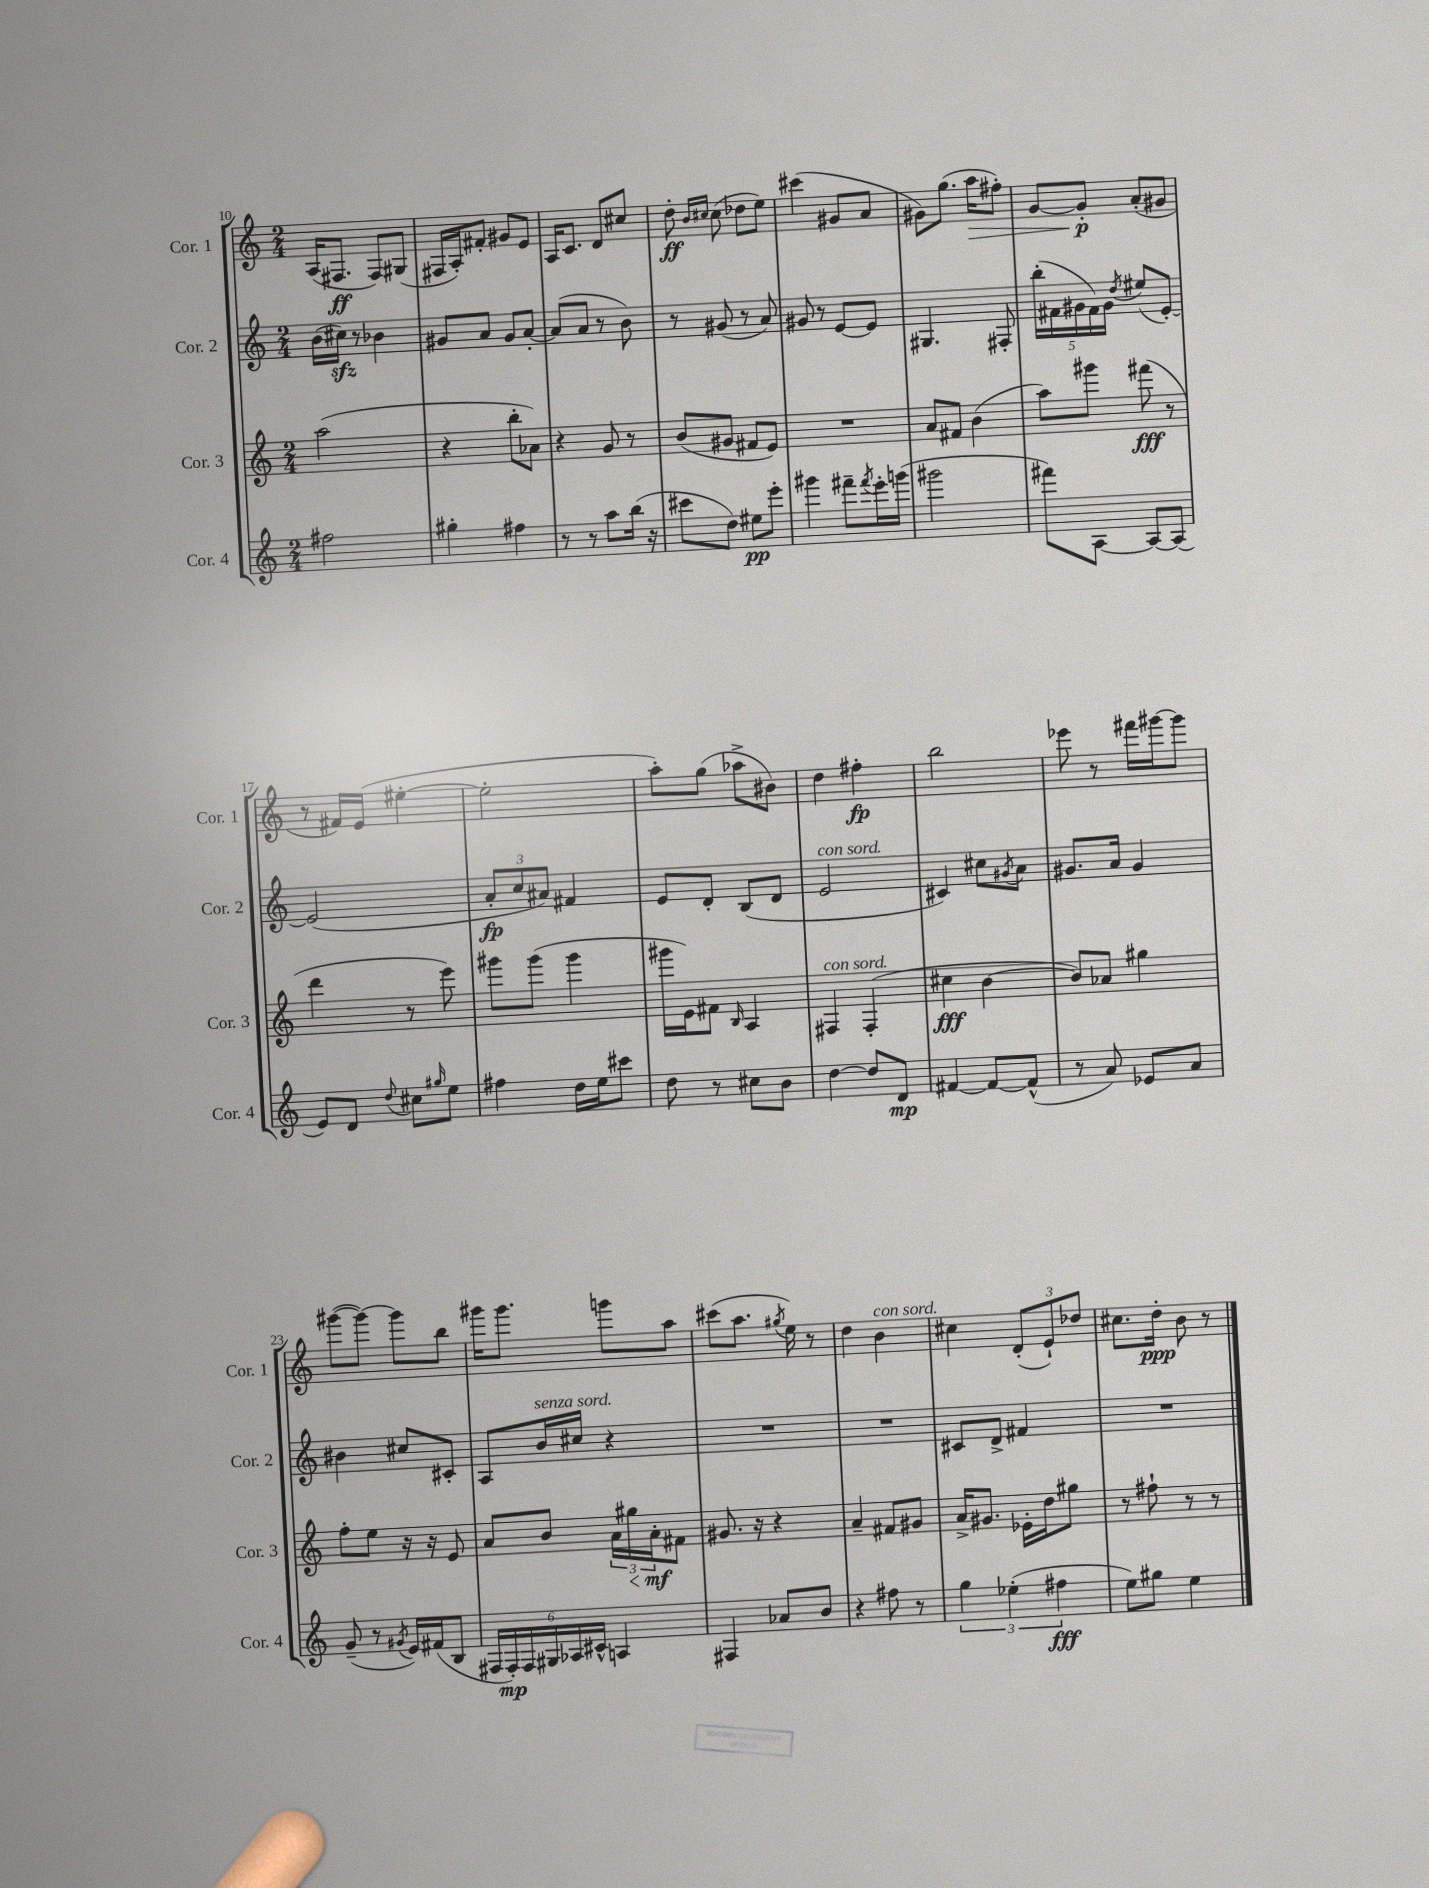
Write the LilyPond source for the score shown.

<<
\new StaffGroup <<
\new Staff = "s0" \with { instrumentName = "Cor. 1" shortInstrumentName = "Cor. 1" } {
    \clef treble \key c \major \numericTimeSignature \time 2/4
    a16( fis8.\ff fis8) gis8( |
    fis16 a16-.) fis'8-. gis'8 e'8 |
    a16 c'8. d'8 cis''8 |
    d''8-.\ff \grace { b'16 cis''16 } cis''8( des''8 e''8) |
    cis'''4( gis'8 a'8 |
    gis'8) g''8.( a''16\> fis''8-.) |
    g'8~ g'8-.\p\! a'8-.( gis'8 |
    r8 fis'16) e'16( eis''4~-. |
    eis''2-. |
    a''8-.) g''8( aes''8-> bis'8) |
    d''4 fis''4-.\fp |
    b''2 |
    ees'''8 r8 fis'''16 gis'''16~ gis'''8 |
    gis'''8~( gis'''8~) gis'''8 b''8 |
    gis'''16 gis'''8. g'''8 a''8 |
    cis'''8( a''8. \acciaccatura { gis''8 } e''16) r8 |
    d''4 b'4^\markup { \italic "con sord." } |
    cis''4 \tuplet 3/2 { d'8-.( e'8-!) des''8 } |
    cis''8. d''16-.\ppp b'8 r8 \bar "|." |
}
\new Staff = "s1" \with { instrumentName = "Cor. 2" shortInstrumentName = "Cor. 2" } {
    \clef treble \key c \major \numericTimeSignature \time 2/4
    b'16( cis''16\sfz) r8 bes'4 |
    gis'8 a'8 gis'8 a'8~-. |
    a'8( a'8 r8 b'8) |
    r8 gis'8( r8 a'8) |
    gis'8 r8 e'8~ e'8 |
    gis4. fis8-. |
    \tuplet 5/4 { b''16-.( fis'16 gis'16 fis'16) gis'16 } \acciaccatura { d''8 } eis''8( e'8~-.) |
    e'2( |
    \tuplet 3/2 { a'8-.\fp c''8 ais'8) } fis'4 |
    e'8 d'8-. b8( d'8 |
    e'2^\markup { \italic "con sord." } |
    cis'4) cis''8 \acciaccatura { gis'8 } a'8 |
    gis'8. a'16 gis'4 |
    bis'4 cis''8 cis'8-. |
    a8 b'16^\markup { \italic "senza sord." } cis''16 r4 |
    R2 |
    R2 |
    cis'8 d'8-> fis'4 |
    R2 \bar "|." |
}
\new Staff = "s2" \with { instrumentName = "Cor. 3" shortInstrumentName = "Cor. 3" } {
    \clef treble \key c \major \numericTimeSignature \time 2/4
    a''2( |
    r4 b''8-. aes'8) |
    r4 g'8 r8 |
    b'8( gis'8 fis'8 e'8) |
    R2 |
    a'8 fis'8 b'4( |
    a''8) gis'''8 fis'''8\fff( r8 |
    d'''4 r8 e'''8) |
    gis'''8 gis'''8( gis'''4 |
    gis'''16 e'16) fis'8 \grace { b16 } a4 |
    fis4^\markup { \italic "con sord." } fis4-.( |
    cis''4\fff b'4~ |
    b'8) aes'8 gis''4 |
    f''8-. e''8 r16 r16 e'8 |
    a'8 b'8 \tuplet 3/2 { a'16 gis''16\< a'16-.\mf\! } fis'8 |
    gis'8. r16 r4 |
    a'4-- fis'8 gis'8 |
    a'16-> gis'8. ees'16-. d''16 gis''8 |
    r8 fis''8-! r8 r8 \bar "|." |
}
\new Staff = "s3" \with { instrumentName = "Cor. 4" shortInstrumentName = "Cor. 4" } {
    \clef treble \key c \major \numericTimeSignature \time 2/4
    fis''2 |
    gis''4-. fis''4 |
    r8 r8 a''8 b''16( r16 |
    cis'''8 d''8) eis''8\pp e'''8-. |
    gis'''4 fis'''8-- \acciaccatura { fis'''8 } e'''16-. g'''16( |
    gis'''2 |
    fis'''8) a8~ a8~ a8( |
    e'8) d'8 \appoggiatura { d''8 } cis''8 \grace { gis''16 } e''8 |
    fis''4 d''16 e''16 cis'''8 |
    d''8 r8 cis''8 b'8 |
    d''4~ d''8 d'8\mp |
    fis'4~ fis'8~ fis'8-^( |
    r8 a'8) ees'8 a'8 |
    g'8--( r8 \acciaccatura { gis'8 } e'16) fis'16( b8 |
    \tuplet 6/4 { fis16 fis16-.\mp) fis16 gis16 aes16 cis'16-^ } a4 |
    fis4 aes'8 b'8 |
    r4 fis''8 r8 |
    \tuplet 3/2 { g''4 ees''4-.( fis''4\fff } |
    e''8) gis''8 e''4 \bar "|." |
}
>>
>>
\layout { \context { \Score currentBarNumber = #10 } }
